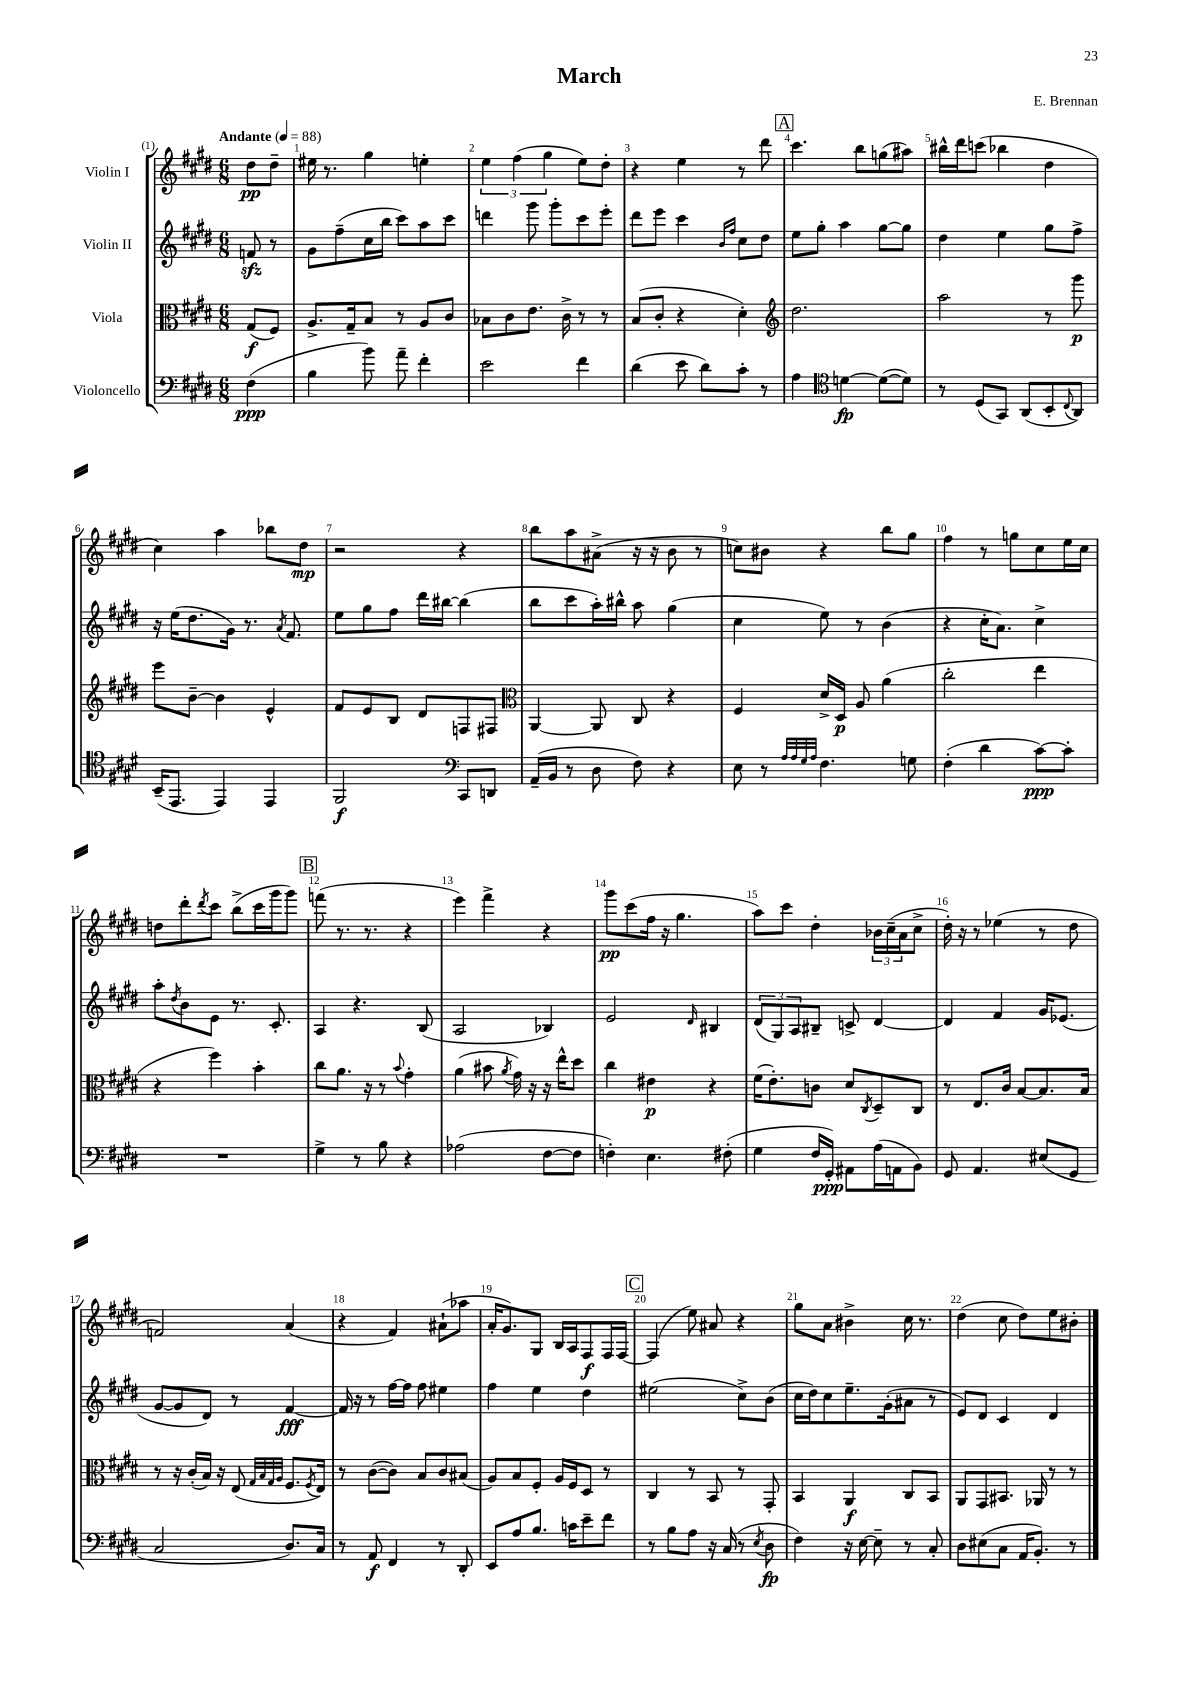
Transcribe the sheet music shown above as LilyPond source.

\header { title = "March" composer = "E. Brennan" }
<<
\new StaffGroup <<
\new Staff = "s0" \with { instrumentName = "Violin I" } {
    \clef treble \key e \major \numericTimeSignature \time 6/8 \partial 4 \tempo "Andante" 4 = 88
    dis''8\pp dis''8-- |
    eis''16 r8. gis''4 e''4-. |
    \tuplet 3/2 { e''4 fis''4( gis''4 } e''8) dis''8-. |
    r4 e''4 r8 dis'''8 |
    \mark \markup { \box "A" } cis'''4. b''8 g''8( ais''8) |
    bis''16-^ dis'''16 c'''8( bes''4 dis''4 |
    cis''4) a''4 bes''8 dis''8\mp |
    r2 r4 |
    b''8 a''8 ais'8->( r16 r16 b'8 r8 |
    c''8) bis'8 r4 b''8 gis''8 |
    fis''4 r8 g''8 cis''8 e''16 cis''16 |
    d''8 dis'''8-. \acciaccatura { dis'''8 } cis'''8 b''8->( cis'''16 gis'''16 gis'''8) |
    \mark \markup { \box "B" } f'''8( r8. r8. r4 |
    e'''4) fis'''4-> r4 |
    gis'''8\pp cis'''8( fis''16 r16 gis''4. |
    a''8) cis'''8 dis''4-. \tuplet 3/2 { bes'16 cis''16--( a'16 } cis''8-> |
    dis''16-.) r16 r8 ees''4( r8 dis''8 |
    f'2) a'4( |
    r4 fis'4) ais'8-!( aes''8 |
    a'16-. gis'8.) gis8 b16 a16 fis8\f fis16 fis16~ |
    \mark \markup { \box "C" } fis4( e''8) ais'8 r4 |
    gis''8 a'8 bis'4-> cis''16 r8. |
    dis''4( cis''8 dis''8) e''8 bis'8-. \bar "|." |
}
\new Staff = "s1" \with { instrumentName = "Violin II" } {
    \clef treble \key e \major \numericTimeSignature \time 6/8 \partial 4
    f'8\sfz r8 |
    gis'8 fis''8--( cis''16 b''16 cis'''8) a''8 cis'''8 |
    d'''4 gis'''8 gis'''8-. cis'''8 e'''8-. |
    dis'''8 e'''8 cis'''4 \grace { b'16 fis''16 } cis''8 dis''8 |
    \mark \markup { \box "A" } e''8 gis''8-. a''4 gis''8~ gis''8 |
    dis''4 e''4 gis''8 fis''8-> |
    r16 e''16( dis''8. gis'16) r8. \acciaccatura { a'8 } fis'8. |
    e''8 gis''8 fis''8 dis'''16 bis''16~ bis''4( |
    b''8 cis'''8 a''16-.) bis''16-^ a''8 gis''4( |
    cis''4 e''8) r8 b'4( |
    r4 cis''16-. a'8.) cis''4-> |
    a''8-. \acciaccatura { dis''8 } b'8 e'8 r8. cis'8.-. |
    \mark \markup { \box "B" } a4 r4. b8( |
    a2 bes4) |
    e'2 \grace { dis'16 } bis4 |
    \tuplet 3/2 { dis'8( gis8) a8 } bis8-- c'8-> dis'4~ |
    dis'4 fis'4 gis'16 ees'8.( |
    gis'8~ gis'8 dis'8) r8 fis'4~\fff |
    fis'16 r16 r8 fis''16~ fis''16 fis''8 eis''4 |
    fis''4 e''4 dis''4 |
    \mark \markup { \box "C" } eis''2( cis''8->) b'8( |
    cis''16 dis''16) cis''8 e''8.-- gis'16-.( ais'8 r8 |
    e'8) dis'8 cis'4 dis'4 \bar "|." |
}
\new Staff = "s2" \with { instrumentName = "Viola" } {
    \clef alto \key e \major \numericTimeSignature \time 6/8 \partial 4
    gis8\f( fis8) |
    a8.-> gis16-- b8 r8 a8 cis'8 |
    bes8 cis'8 e'8. cis'16-> r8 r8 |
    b8( cis'8-. r4 dis'4-.) |
    \mark \markup { \box "A" } \clef treble dis''2. |
    a''2 r8 gis'''8\p |
    e'''8 b'8~-- b'4 e'4-^ |
    fis'8 e'8 b8 dis'8 f8 fis8 |
    \clef alto a,4~ a,8 cis8 r4 |
    fis4 dis'16-> dis16\p a8 a'4( |
    cis''2-. e''4 |
    r4 fis''4) b'4-. |
    \mark \markup { \box "B" } cis''8 a'8. r16 r8 \appoggiatura { b'8 } gis'4-. |
    a'4( bis'8 \acciaccatura { a'8 } gis'16) r16 r16 e''16-^ dis''8 |
    cis''4 eis'4\p r4 |
    fis'16( e'8.-.) c'8 dis'8 \acciaccatura { cis8 } dis8-- cis8 |
    r8 e8. cis'16 b8~ b8. b16 |
    r8 r16 cis'16-.( b16) r16 e8( \grace { gis32 b32 gis32 a32 } fis8. \acciaccatura { fis8 } e16) |
    r8 cis'8~( cis'8) b8 cis'8 bis8( |
    a8) b8 fis8-. a16 fis16 dis8 r8 |
    \mark \markup { \box "C" } cis4 r8 b,8 r8 gis,8-. |
    b,4 a,4\f cis8 b,8 |
    a,8 gis,8 bis,8. aes,16 r8 r8 \bar "|." |
}
\new Staff = "s3" \with { instrumentName = "Violoncello" } {
    \clef bass \key e \major \numericTimeSignature \time 6/8 \partial 4
    fis4\ppp( |
    b4 b'8) a'8-- fis'4-. |
    e'2 fis'4 |
    dis'4( e'8 dis'8) cis'8-. r8 |
    \mark \markup { \box "A" } a4 \clef tenor d'4~\fp d'8~( d'8) |
    r8 dis8( gis,8) a,8( b,8-. \appoggiatura { cis8 } a,8) |
    b,16--( e,8. e,4) e,4 |
    fis,2\f \clef bass cis,8 d,8 |
    a,16--( b,16 r8 dis8 fis8) r4 |
    e8 r8 \grace { a32 a32 gis32 a32 } fis4. g8 |
    fis4-.( dis'4 cis'8~\ppp) cis'8-. |
    R2. |
    \mark \markup { \box "B" } gis4-> r8 b8 r4 |
    aes2( fis8~ fis8 |
    f4-.) e4. fis8-.( |
    gis4 fis16 gis,16-.\ppp) ais,8 a16( a,16 b,8) |
    gis,8 a,4. eis8( gis,8 |
    cis2 dis8.) cis16 |
    r8 a,8\f fis,4 r8 dis,8-. |
    e,8 a8 b8. c'16 e'8-- fis'8 |
    \mark \markup { \box "C" } r8 b8 a8 r16 cis16( r8 \acciaccatura { e8 } dis8\fp |
    fis4) r16 e16~ e8-- r8 cis8-. |
    dis8 eis8( cis8 a,16 b,8.-.) r8 \bar "|." |
}
>>
>>
\layout { \context { \Score \override BarNumber.break-visibility = ##(#f #t #t) barNumberVisibility = #all-bar-numbers-visible } }
